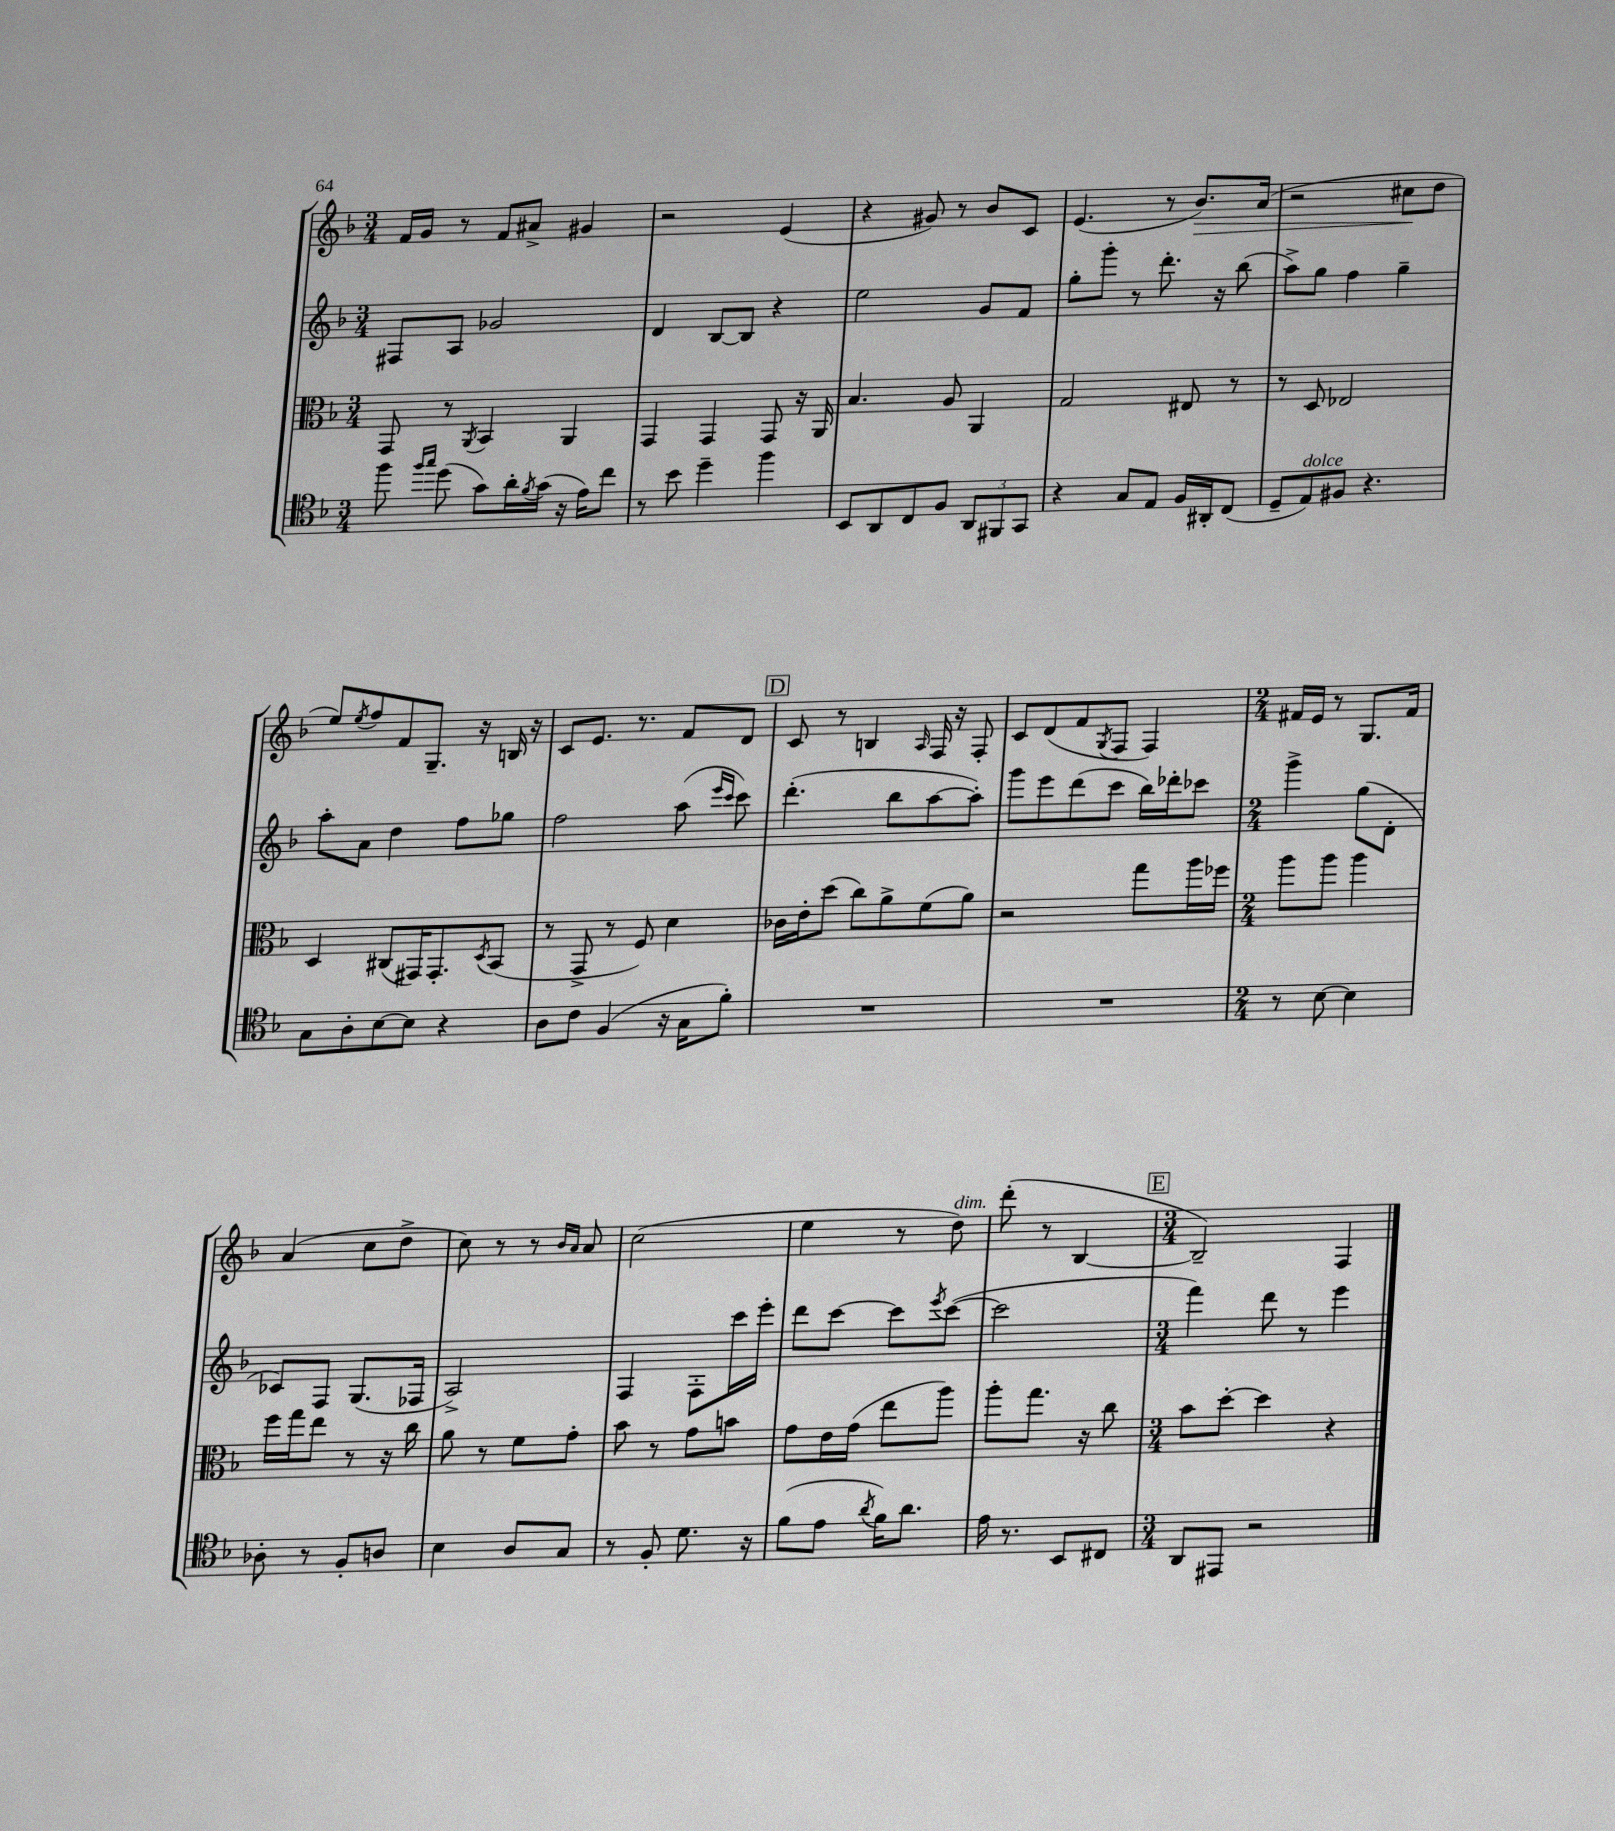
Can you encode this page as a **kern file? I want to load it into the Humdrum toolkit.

**kern	**kern	**kern	**kern
*staff4	*staff3	*staff2	*staff1
*clefC4	*clefC3	*clefG2	*clefG2
*k[b-]	*k[b-]	*k[b-]	*k[b-]
*M3/4	*M3/4	*M3/4	*M3/4
8ff	8GG	8F#	16f
.	.	.	16g
16qqff	.	.	.
16qqgg	.	.	.
(8dd	8r	8A	8r
.	8qAA	.	.
8g)	4BB-	2g-	8f
16a'	.	.	8a#^
8qf	.	.	.
(16g	.	.	.
16r	4AA	.	4g#
16e)	.	.	.
8cc	.	.	.
=	=	=	=
8r	4GG	4d	2r
8b-	.	.	.
4dd~	4GG	[8B-	.
.	.	8B-]	.
4ff	8GG	4r	(4e
.	16r	.	.
.	16AA	.	.
=	=	=	=
8BB-	4.B-	2ee	4r
8AA	.	.	.
8C	.	.	8g#)
8F	8A	.	8r
12AA	4AA	8g	8b-
12FF#	.	.	.
.	.	8f	8c
12GG	.	.	.
=	=	=	=
4r	2G	8gg'	(4.e
.	.	8ggg'	.
8G	.	8r	.
8E	.	8.ddd'	8r
16F	8E#	.	8.b-)
16AA#'	.	16r	.
(8C	8r	(8bb-	.
.	.	.	(16a
=	=	=	=
8D~	8r	8aa^)	2r
8E)	8D	8gg	.
8F#	2E-	4ff	.
4.r	.	.	.
.	.	4gg~	8cc#
.	.	.	8dd
=	=	=	=
8G	4D	8aa'	8ee)
.	.	.	8qee
8A'	.	8a	8ff
[8B-	(8C#	4dd	8f
8B-]	16GG#)	.	8.G~
.	8.GG#'	.	.
4r	.	8ff	.
.	.	.	16r
.	8qD	.	.
.	(8BB-	8gg-	16B
.	.	.	16r
=	=	=	=
8A	8r	2ff	8c
8c	8GG^	.	8.e
(4F	8r	.	.
.	.	.	8.r
.	8F)	.	.
16r	4d	(8aa	8f
16G	.	.	.
.	.	16qqeee	.
.	.	16qqccc	.
8f')	.	8ccc)	8d
=	=	=	=
2.r	16c-	(4.ddd'	8c
.	16e'	.	.
.	(8dd	.	8r
.	8cc)	.	4B
.	8a^	8bb-	.
.	.	.	16qqA
.	(8f	[8aa	16F
.	.	.	16r
.	8a)	8aa'])	8F'
=	=	=	=
2.r	2r	8ggg	8c
.	.	8eee	(8d
.	.	(8ddd	8f
.	.	.	8qG
.	.	8ccc	8F
.	8gg	16bb-)	4F)
.	.	16ddd-'	.
.	16aa	8ccc-	.
.	16ff-	.	.
=	=	=	=
*M2/4	*M2/4	*M2/4	*M2/4
8r	8aa	4ggg^	16f#
.	.	.	16e
[8B-	8aa	.	8r
4B-]	4aa	(8gg	8.G
.	.	8d'	.
.	.	.	16f#
=	=	=	=
8A-'	16ff	8c-)	(4a
.	16gg	.	.
8r	8ee	8F	.
8F'	8r	(8.G	8cc
8A	16r	.	8dd^
.	16cc	16F-	.
=	=	=	=
4B-	8a	2A^)	8cc)
.	8r	.	8r
8A	8f	.	8r
.	.	.	16qqb-
.	.	.	16qqa
8G	8g'	.	8a
=	=	=	=
8r	8b-	4F	(2cc
8F'	8r	.	.
8.d	8g	8F'	.
.	8b	16ccc	.
16r	.	16eee'	.
=	=	=	=
(8f	8g	8ddd	4ee
8e	16e	[8ccc	.
.	(16g	.	.
8qa	.	.	.
16f)	8ee	8ccc]	8r
8.a	.	.	.
.	.	8qeee	.
.	8aa)	([8ccc	8dd)
=	=	=	=
16e	8aa'	2ccc]	(8ddd'
8.r	.	.	.
.	8.gg	.	8r
8BB-	.	.	[4B-
.	16r	.	.
8C#	8cc	.	.
=	=	=	=
*M3/4	*M3/4	*M3/4	*M3/4
8AA	8b-	4fff)	2B-~])
8EE#	[8dd'	.	.
2r	4dd]	8ddd	.
.	.	8r	.
.	4r	4eee	4F
==	==	==	==
*-	*-	*-	*-
